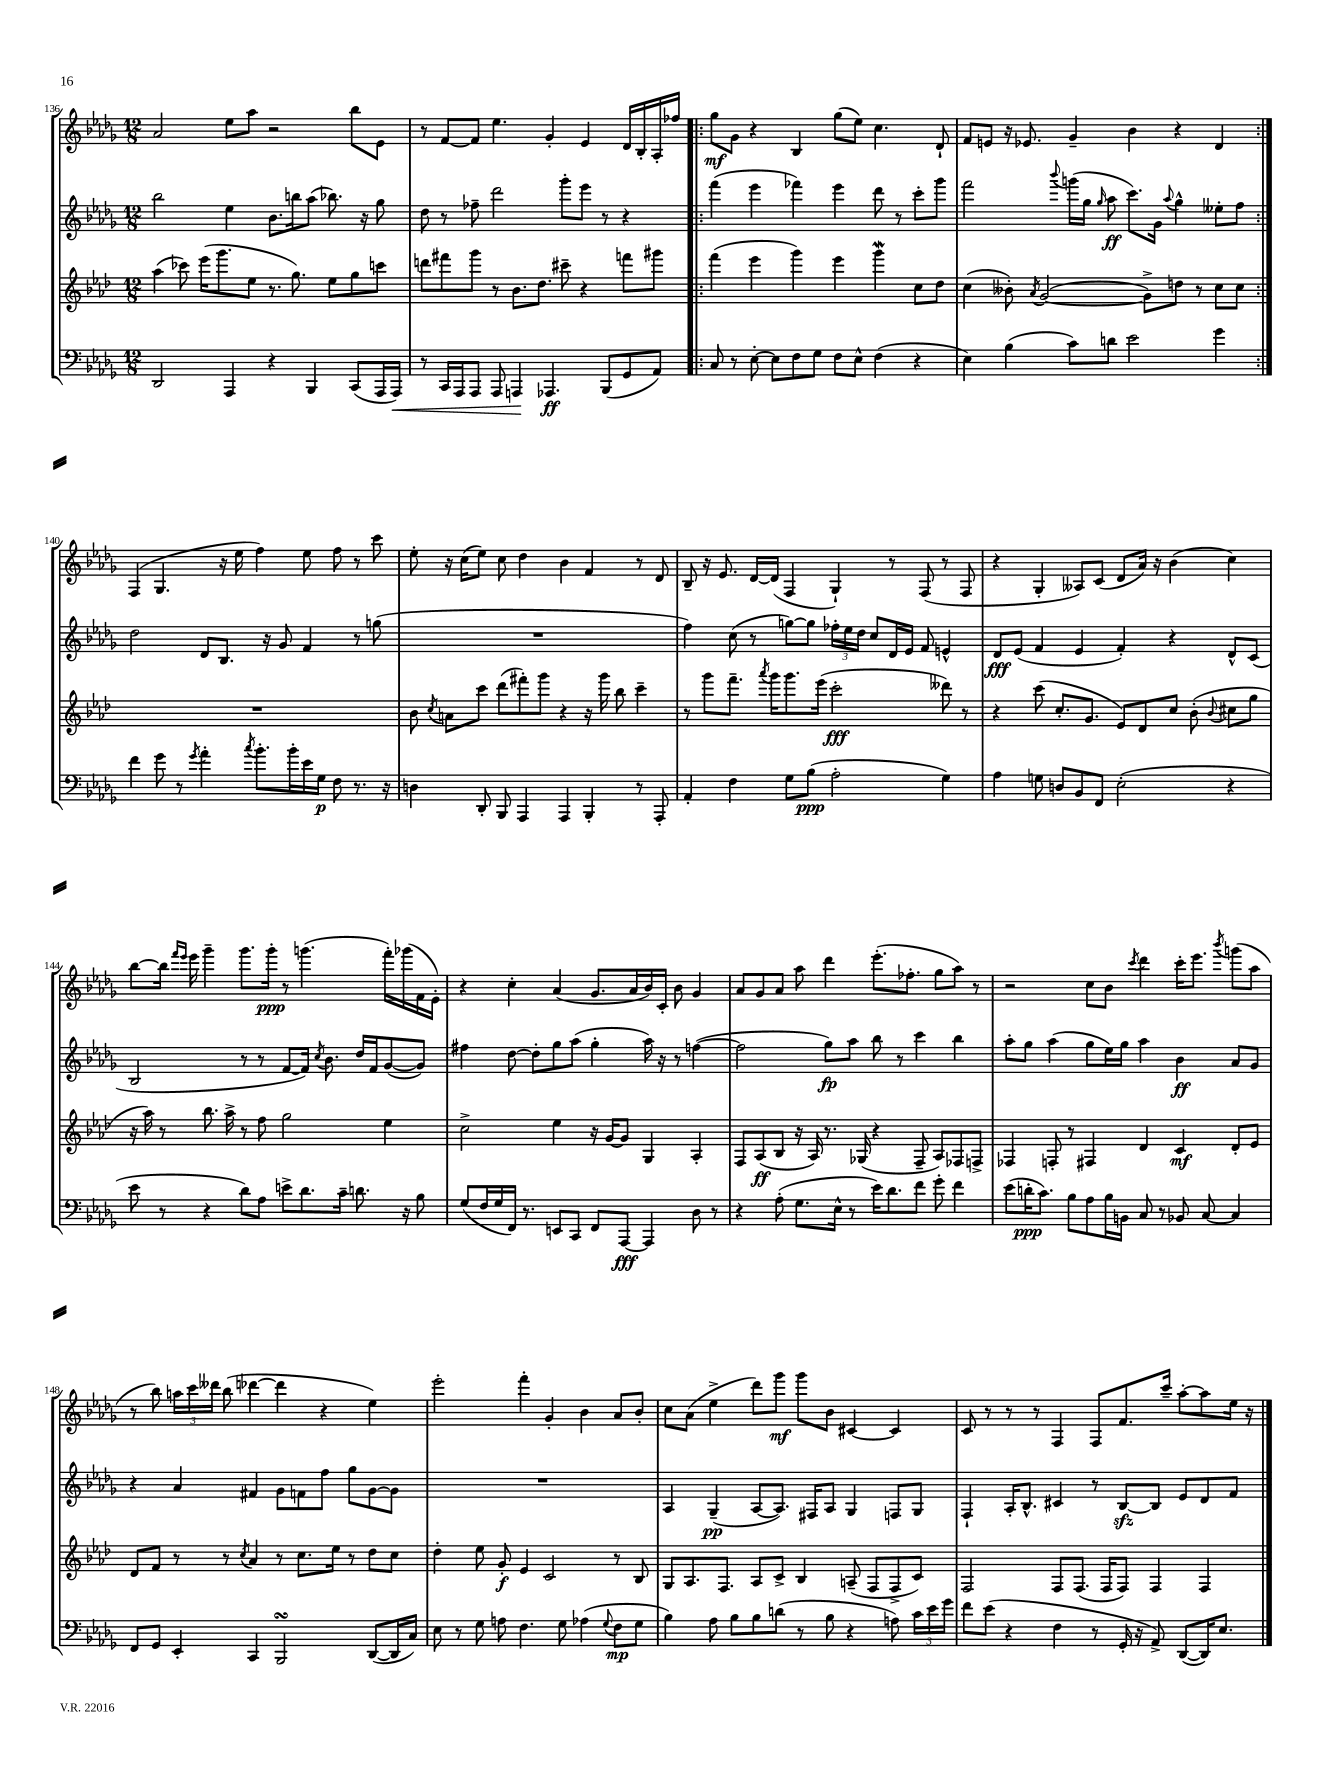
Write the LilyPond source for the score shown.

<<
\new StaffGroup <<
\new Staff = "s0" {
    \clef treble \key des \major \numericTimeSignature \time 12/8
    \autoBeamOff aes'2 ees''8[ aes''8] r2 bes''8[ ees'8] |
    r8 f'8[~ f'8] ees''4. ges'4-. ees'4 des'16[ bes16-. aes16-. fes''16] |
    \repeat volta 2 { ges''8[\mf ges'8] r4 bes4 ges''8[( ees''8]) c''4. des'8-! |
    f'8[ e'8] r16 ees'8. ges'4-- bes'4 r4 des'4 | }
    f4( ges4. r16 ees''16 f''4) ees''8 f''8 r8 c'''8 |
    ees''8-. r16 c''16[( ees''8]) c''8 des''4 bes'4 f'4 r8 des'8 |
    bes8-- r16 ees'8. des'16[~ des'16]( f4 ges4-!) r8 f8( r8 f8 |
    r4 ges4-. aeses8[) c'8]( des'8[ aes'16]) r16 bes'4( c''4) |
    bes''8[~ bes''16] \grace { f'''16[ ees'''16] } ees'''16 ges'''4-- ges'''8.[ ges'''16]-.\ppp r8 g'''4.( f'''16[-.) ges'''16( f'16 ees'16]-.) |
    r4 c''4-. aes'4( ges'8.[ aes'16 bes'16) c'16]-. bes'8 ges'4 |
    aes'8[ ges'8 aes'8] aes''8 des'''4 ees'''8.[-.( fes''8.]-. ges''8[ aes''8]) r8 |
    r2 c''8[ bes'8] \acciaccatura { c'''8 } des'''4 c'''16[-. ees'''8.] \acciaccatura { bes'''8 } g'''8[( aes''8] |
    r8 bes''8) \tuplet 3/2 { a''16[ c'''16 deses'''16] } bes''8( des'''4~ des'''4 r4 ees''4) |
    ees'''2-. f'''4-. ges'4-. bes'4 aes'8[ bes'8]-. |
    c''8[ aes'8]( ees''4-> des'''8[) ges'''8]\mf ges'''8[ bes'8] cis'4~ cis'4 |
    c'8 r8 r8 r8 f4 f8[ f'8. c'''16]-- aes''8[~-. aes''8 ees''16] r16 \bar "|." |
}
\new Staff = "s1" {
    \clef treble \key des \major \numericTimeSignature \time 12/8
    \autoBeamOff bes''2 ees''4 bes'8.[ b''16 aes''8]( bes''8.) r16 ges''8 |
    des''8 r8 fes''8-- des'''2 ges'''8[-. ees'''8] r8 r4 |
    \repeat volta 2 { f'''4( ees'''4 fes'''4) ees'''4 des'''8 r8 c'''8[-. ges'''8] |
    f'''2 \appoggiatura { bes'''8 } g'''16[( ges''16] \grace { ges''16 } aes''8\ff c'''8.[) ges'16] \appoggiatura { aes''8 } ges''4-^ eeses''8[-. f''8] | }
    des''2 des'8[ bes8.] r16 ges'8 f'4 r8 g''8( |
    R1. |
    f''4) c''8( r8 g''8[~) g''8] \tuplet 3/2 { fes''16[-. ees''16 des''16] } c''8[ des'16 ees'16] f'8 e'4-^ |
    des'8[\fff ees'8]( f'4 ees'4 f'4-.) r4 des'8[-^ c'8]( |
    bes2 r8 r8 f'8[~ f'16]) \acciaccatura { c''8 } bes'8. des''16[ f'16 ges'8~( ges'8]) |
    fis''4 des''8~ des''8[-. ges''8 aes''8]( ges''4-. aes''16) r16 r8 f''4~( |
    f''2 ges''8[\fp) aes''8] bes''8 r8 c'''4 bes''4 |
    aes''8[-. ges''8] aes''4( ges''8[ ees''16) ges''16] aes''4 bes'4\ff aes'8[ ges'8] |
    r4 aes'4 fis'4 ges'8[ f'8 f''8] ges''8[ ges'8~ ges'8] |
    R1. |
    aes4 ges4--\pp( aes8[~ aes8.]) fis16[ aes8] ges4 f8[ ges8] |
    f4-! aes16[-. bes8.]-^ cis'4 r8 bes8[~\sfz bes8] ees'8[ des'8 f'8] \bar "|." |
}
\new Staff = "s2" {
    \clef treble \key aes \major \numericTimeSignature \time 12/8
    \autoBeamOff aes''4( ces'''8) ees'''16[( g'''8. ees''8] r8. g''8.) ees''8[ g''8 c'''8] |
    d'''8[ fis'''8 g'''8] r8 bes'8.[ des''8.] cis'''8-- r4 f'''8[ gis'''8] |
    \repeat volta 2 { f'''4( ees'''4 g'''4) ees'''4 g'''4\mordent c''8[ des''8] |
    c''4( beses'8-.) \acciaccatura { aes'8 } g'2~( g'8[->) d''8] r8 c''8[ c''8] | }
    R1. |
    bes'8 \acciaccatura { c''8 } a'8[ c'''8] des'''8[( fis'''8-.) g'''8] r4 r16 g'''16 bes''8 c'''4-- |
    r8 g'''8[ f'''8.]-- \acciaccatura { aes'''8 } g'''16[ g'''8. ees'''16]( c'''2-.\fff deses'''8) r8 |
    r4 c'''8( c''8.[-. g'8.] ees'8[) des'8 c''8] bes'8-.( \appoggiatura { bes'8 } cis''8[ g''8] |
    r16 aes''16) r8 bes''8. aes''16-> r8 f''8 g''2 ees''4 |
    c''2-> ees''4 r16 g'16[~ g'8] g4 aes4-. |
    f8[ aes8\ff( bes8] r16 aes16) r8. ges16( r4 f8-- aes8[) fes8 f8]-> |
    fes4 f8-. r8 fis4 des'4 c'4\mf des'8[-. ees'8] |
    des'8[ f'8] r8 r8 \acciaccatura { c''8 } aes'4 r8 c''8.[ ees''16] r8 des''8[ c''8] |
    des''4-. ees''8 g'8-.\f ees'4 c'2 r8 bes8 |
    g8[ aes8. f8.] aes8[ c'8]-> bes4 a8--( f8[ f8-> c'8]) |
    f2 f8[ f8.]( f16[ f8]) f4 f4 \bar "|." |
}
\new Staff = "s3" {
    \clef bass \key des \major \numericTimeSignature \time 12/8
    \autoBeamOff des,2 aes,,4 r4 bes,,4 c,8[( aes,,16 aes,,16]\<) |
    r8 c,16[ aes,,16 aes,,8] aes,,8 a,,4\! aes,,4.\ff bes,,8[( ges,8 aes,8]) |
    \repeat volta 2 { c8 r8 ees8~-. ees8[ f8 ges8] f8[ ees8]-^ f4( r4 |
    ees4) bes4( c'8[) d'8] ees'2 ges'4 | }
    f'4 ges'8 r8 \acciaccatura { ges'8 } aes'4-. \acciaccatura { c''8 } bes'8.[-. bes'16-. ees'16 ges16]\p f8 r8. r16 |
    d4 des,8-. bes,,8 aes,,4 aes,,4 bes,,4-. r8 aes,,8-. |
    aes,4-. f4 ges8[ bes8]\ppp( aes2-. ges4) |
    aes4 g8 d8[ bes,8 f,8] ees2-.( r4 |
    ees'8 r8 r4 des'8[) aes8] e'8[-> des'8. c'16]-- d'8. r16 bes8 |
    ges8[( f16 ges16 f,16]) r8. e,8[ c,8] f,8[ aes,,8]~\fff aes,,4 des8 r8 |
    r4 aes8-.( ges8.[ ees16]-^ r8 ees'16[) des'8. f'8] ges'8-. f'4 |
    ees'8[( d'16-.\ppp c'8.]) bes8[ aes8 bes16 b,16] c8 r8 bes,8 c8~ c4 |
    f,8[ ges,8] ees,4-. c,4 bes,,2\turn des,8[~( des,16 c16]) |
    ees8 r8 ges8 a8 f4. ges8 aes4( \appoggiatura { ges8 } f8[\mp ges8] |
    bes4) aes8 bes8[ bes8 d'8]( r8 bes8 r4 a8) \tuplet 3/2 { c'16[ ees'16 ges'16] } |
    f'8[ ees'8]( r4 f4 r8 ges,16-. r16 aes,8->) des,8[~( des,16) ees8.] \bar "|." |
}
>>
>>
\layout { \context { \Score currentBarNumber = #136 } }
